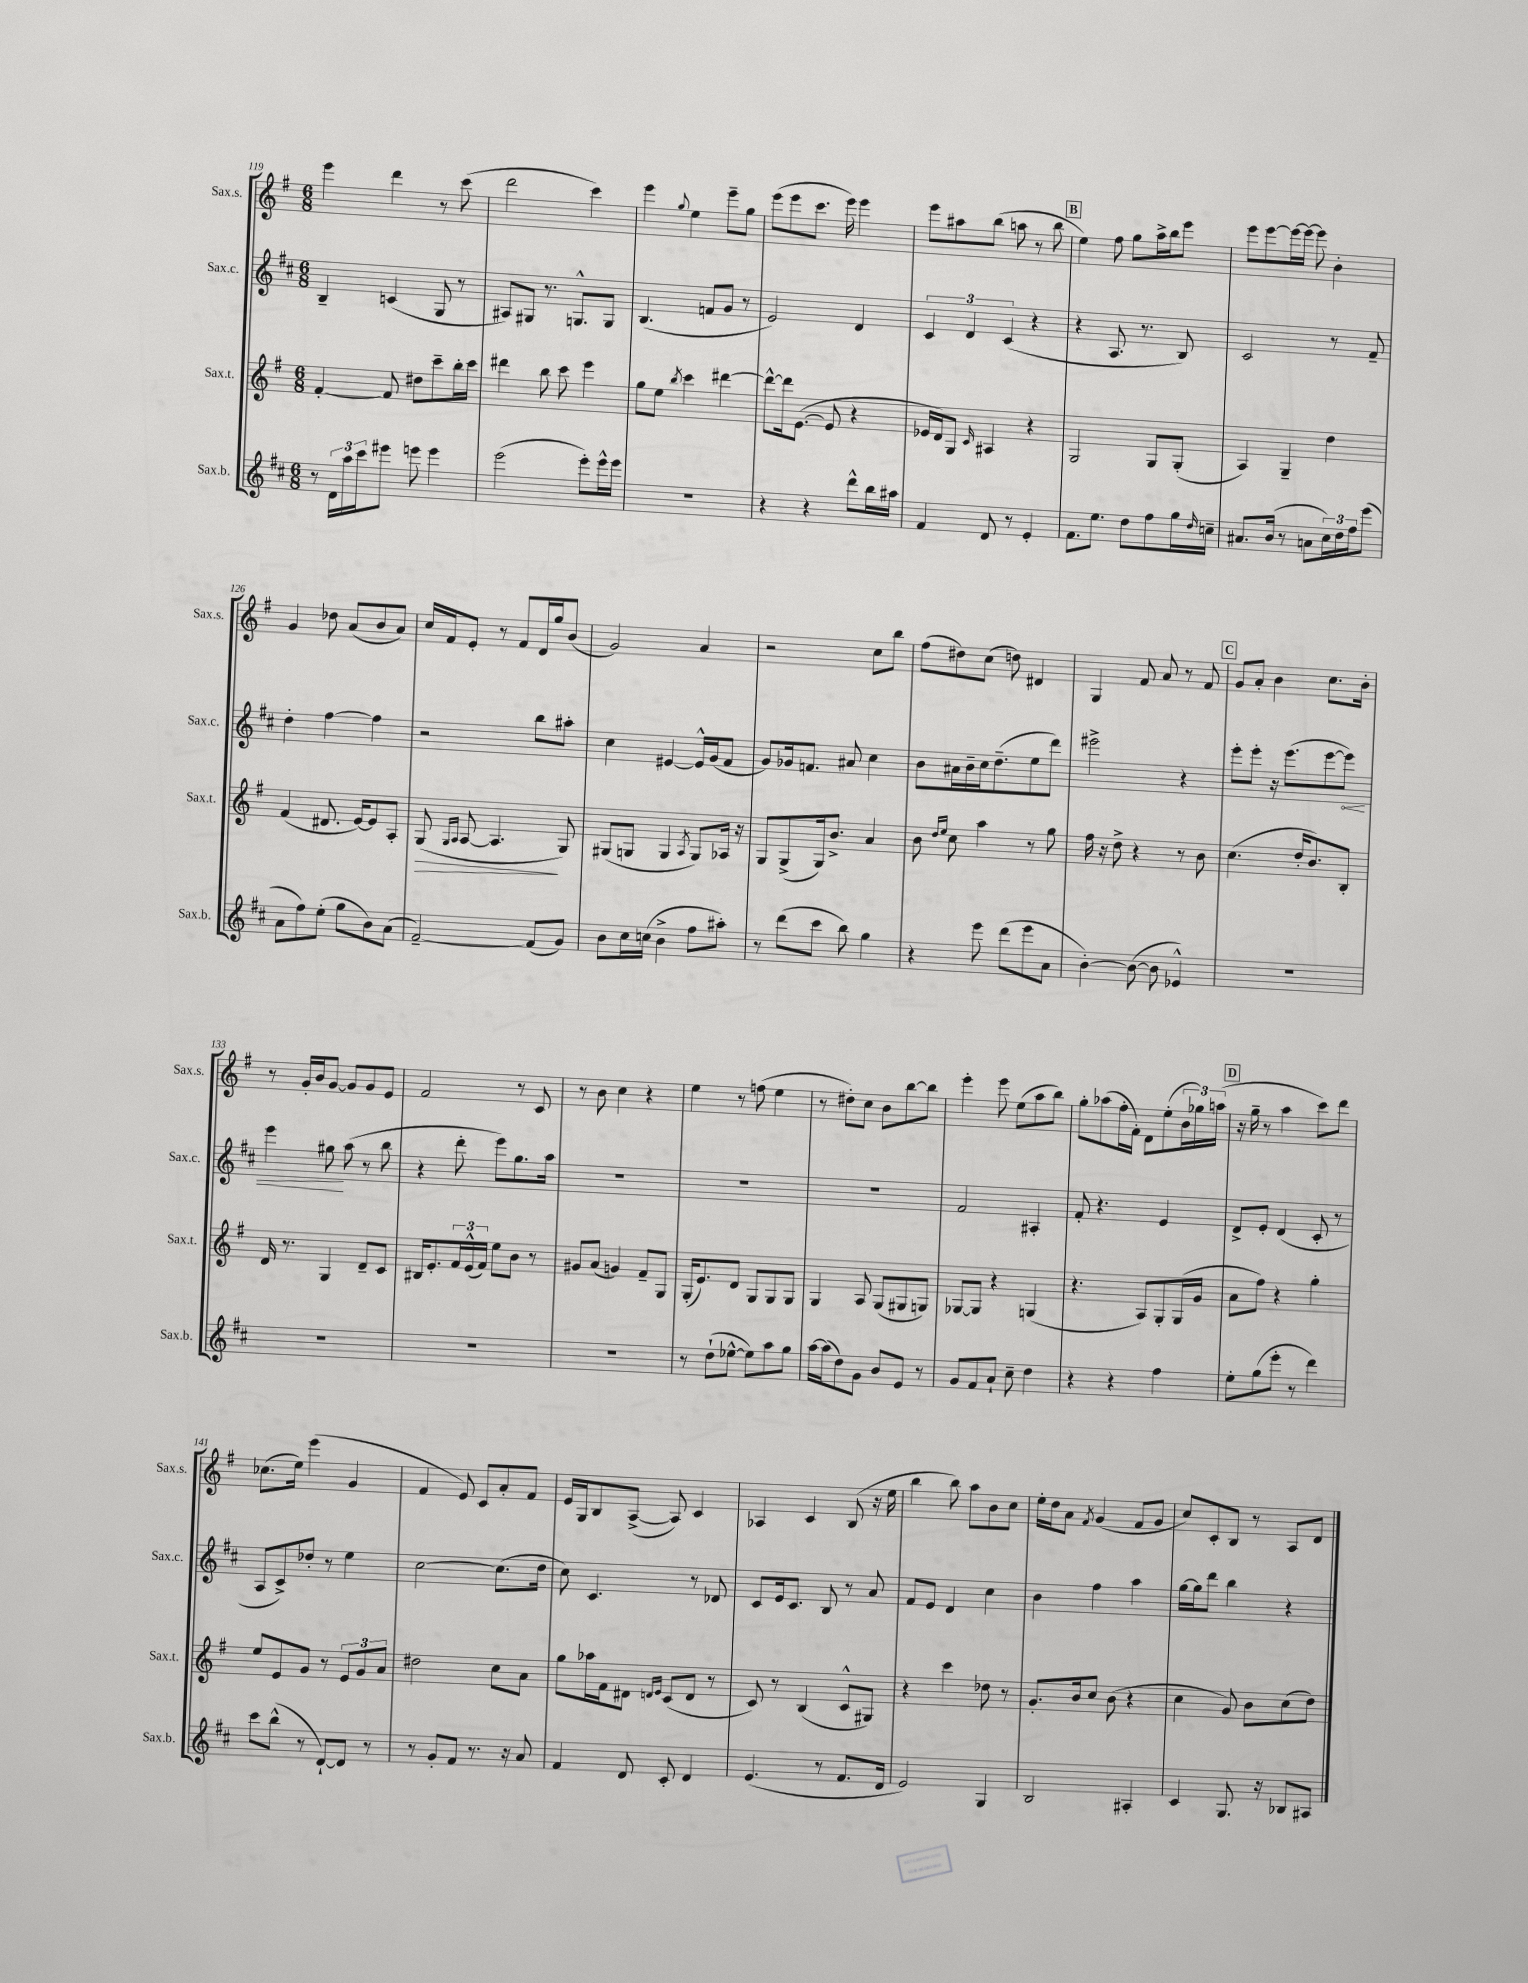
<<
\new StaffGroup <<
\new Staff = "s0" \with { instrumentName = "Sax.s." shortInstrumentName = "Sax.s." } {
    \clef treble \key g \major \numericTimeSignature \time 6/8
    e'''4 d'''4 r8 c'''8( |
    d'''2 c'''4) |
    e'''4 \appoggiatura { g''8 } e''4 e'''8-- g''8 |
    e'''8( e'''8 c'''8. e'''16) e'''4 |
    e'''8 ais''8 b''8( a''8 r8 b''8 |
    \mark \markup { \box "B" } e''4) fis''8 g''8 a''16-> b''16 e'''8 |
    e'''8 e'''8~ e'''16~ e'''16~ e'''8 b'4-. |
    g'4 des''8 a'8( b'8 a'8) |
    c''16 fis'16 e'8-. r8 fis'8 d'16 g''16 b'8( |
    g'2) a'4 |
    r2 c''8 b''8 |
    fis''8( dis''8) c''8( d''8) dis'4 |
    g4 fis'8 a'8 r8 fis'8 |
    \mark \markup { \box "C" } g'8 a'8-. b'4 c''8. b'16-. |
    r8 g'16-. b'16 g'8~ g'8 g'8 e'8 |
    fis'2 r8 c'8 |
    r8 b'8 c''4 r4 |
    e''4 r8 f''8( e''4 |
    r8 dis''8-.) c''8 b'8 b''8~ b''8 |
    e'''4-. e'''8 e''8( a''8 b''8) |
    g''8-. aes''8( fis''16-. fis'16-.) d'8 e''8-.( \tuplet 3/2 { b'16 ges''16) a''16( } |
    \mark \markup { \box "D" } r16 g''16-- r8 a''4 c'''8) d'''8 |
    ces''8.( e''16) e'''4( g'4 |
    fis'4 e'8) c'8 a'8-. fis'8 |
    e'16 g16 b8 a8~->( a8) c'4 |
    aes4 c'4 b8( r16 e''16 |
    b''4 b''8) a''8 b'8 c''8 |
    e''16-. d''16 a'8 \acciaccatura { fis'8 } g'4( fis'8 g'8 |
    c''8) c'8-. b8 r8 a8 d'8 \bar "|." |
}
\new Staff = "s1" \with { instrumentName = "Sax.c." shortInstrumentName = "Sax.c." } {
    \clef treble \key d \major \numericTimeSignature \time 6/8
    b4-- c'4( g8 r8 |
    ais8) gis8 r8. g8.-^ g8 |
    b4.( f'8 g'8 r8 |
    e'2) d'4 |
    \tuplet 3/2 { cis'4 d'4 cis'4( } r4 |
    \mark \markup { \box "B" } r4 a8. r8. b8) |
    cis'2 r8 fis'8-- |
    d''4-. fis''4~ fis''4 |
    r2 b''8 ais''8-. |
    cis''4 eis'4~ eis'16-^ g'16( fis'8 |
    g'8) ges'16 f'8. ais'8 cis''4 |
    b'8 ais'16 b'16-- cis''16 d''8.--( e''8 d'''8) |
    eis'''2-> r4 |
    \mark \markup { \box "C" } e'''8-. e'''8-. r16 e'''8.( e'''8~ \once \override Hairpin.circled-tip = ##t e'''8\<) |
    e'''4 gis''8\! a''8( r8 b''8 |
    r4 d'''8-. e'''8) g''8. a''16 |
    R2. |
    R2. |
    R2. |
    fis'2 ais4-. |
    fis'8-. r4. e'4 |
    \mark \markup { \box "D" } d'8-> e'8-. d'4( cis'8-. r8 |
    a8 cis'8->) des''8-. r8 e''4 |
    cis''2~ cis''8.( d''16 |
    cis''8) cis'4. r8 des'8 |
    cis'8 e'16 cis'8. b8 r8 a'8 |
    fis'8 e'8 d'4 cis''4 |
    b'4 fis''4 a''4 |
    g''16~ g''16 d'''8 b''4 r4 \bar "|." |
}
\new Staff = "s2" \with { instrumentName = "Sax.t." shortInstrumentName = "Sax.t." } {
    \clef treble \key g \major \numericTimeSignature \time 6/8
    fis'4~-. fis'8 dis''8 c'''8-- b''16-. c'''16 |
    dis'''4 b''8 c'''8 e'''4 |
    g''8 e''8 \acciaccatura { b''8 } c'''4 dis'''4~ |
    dis'''8~-^ dis'''16 e'8.~( e'8 r4 |
    ees'16 d'16) g8 \grace { c'16 } ais4 r4 |
    \mark \markup { \box "B" } g2 g8 g8-.( |
    a4) g4-- d''4 |
    fis'4( dis'8. e'16~) e'8 a8-. |
    g8\>( \grace { g16 a16 } a8~ a4.\! g8) |
    gis8( g8 g4 \acciaccatura { a8 } g8) aes16 r16 |
    g8 g8->( g16) b'8.-> a'4 |
    b'8 \grace { d''16 e''16 } c''8 a''4 r8 g''8 |
    fis''16 r16 d''8-> r4 r8 b'8 |
    \mark \markup { \box "C" } c''4.( d''16-. b'8.) b8-. |
    d'16 r8. g4 d'8-- c'8 |
    bis16 e'8.-. \tuplet 3/2 { fis'16 e'16-^( fis'16) } e''8 b'8 r8 |
    gis'8 a'8( g'4) fis'8-- g8 |
    g16-.( e'8.) d'8 g8 g8 g8 |
    g4 a8 g8( gis8 g8) |
    ges8~ ges8 r4 g4( |
    r4. a8) g8-. g16( g'16 |
    \mark \markup { \box "D" } a'8 fis''8) r4 g''4-. |
    e''8 e'8 g'8 r8 \tuplet 3/2 { e'8 g'8 a'8 } |
    dis''2 c''8 a'8 |
    g''8 aes''16 fis'16 dis'8 \grace { d'16 e'16 } c'8( d'8 r8 |
    c'8) r8 b4( c'8-^ gis8) |
    r4 c'''4 des''8 r8 |
    g'8.-. b'16 c''8 b'8( r4 |
    c''4 g'8) b'8 c''8( d''8) \bar "|." |
}
\new Staff = "s3" \with { instrumentName = "Sax.b." shortInstrumentName = "Sax.b." } {
    \clef treble \key d \major \numericTimeSignature \time 6/8
    r8 \tuplet 3/2 { d'16 a''16 cis'''16 } eis'''8 e'''8 e'''4 |
    e'''2( e'''8-.) e'''16-^ e'''16 |
    R2. |
    r4 r4 d'''8-^ b''16 ais''16 |
    fis'4 d'8 r8 e'4-. |
    \mark \markup { \box "B" } fis'8. e''8. d''8 fis''8 g''16 \grace { d''16 } c''16-- |
    ais'8. b'16( r8 a'8 \tuplet 3/2 { cis''16) d''16 fis''16 } e'''8( |
    a'8 fis''8) e''8-.( g''8 b'8) a'8( |
    fis'2~--) fis'8( g'8) |
    b'8 cis''16 c''16( b'4-> fis''8 ais''8-.) |
    r8 d'''8( cis'''8 b''8) g''4 |
    r4 e'''8 d'''8( e'''8 a'8 |
    b'4~-.) b'8~( b'8 ees'4-^) |
    \mark \markup { \box "C" } R2. |
    R2. |
    R2. |
    R2. |
    r8 d''8-!( ees''8~-^ ees''8) a''8 g''8 |
    a''16~ a''16( d''8) g'8 b'8 e'8 r8 |
    g'8 fis'8 a'8-! cis''8-- d''4 |
    r4 r4 fis''4 |
    \mark \markup { \box "D" } e''8-. g''8( e'''8-. r8 d'''4) |
    cis'''8 b''8-^( r8 d'8~-!) d'8 r8 |
    r8 g'8-. fis'8 r8. r16 a'8 |
    fis'4 d'8 cis'8-. d'4 |
    e'4.( r8 fis'8. d'16 |
    e'2) g4 |
    b2 ais4-. |
    cis'4 g8. r16 bes8 ais8 \bar "|." |
}
>>
>>
\layout { \context { \Score currentBarNumber = #119 } }
